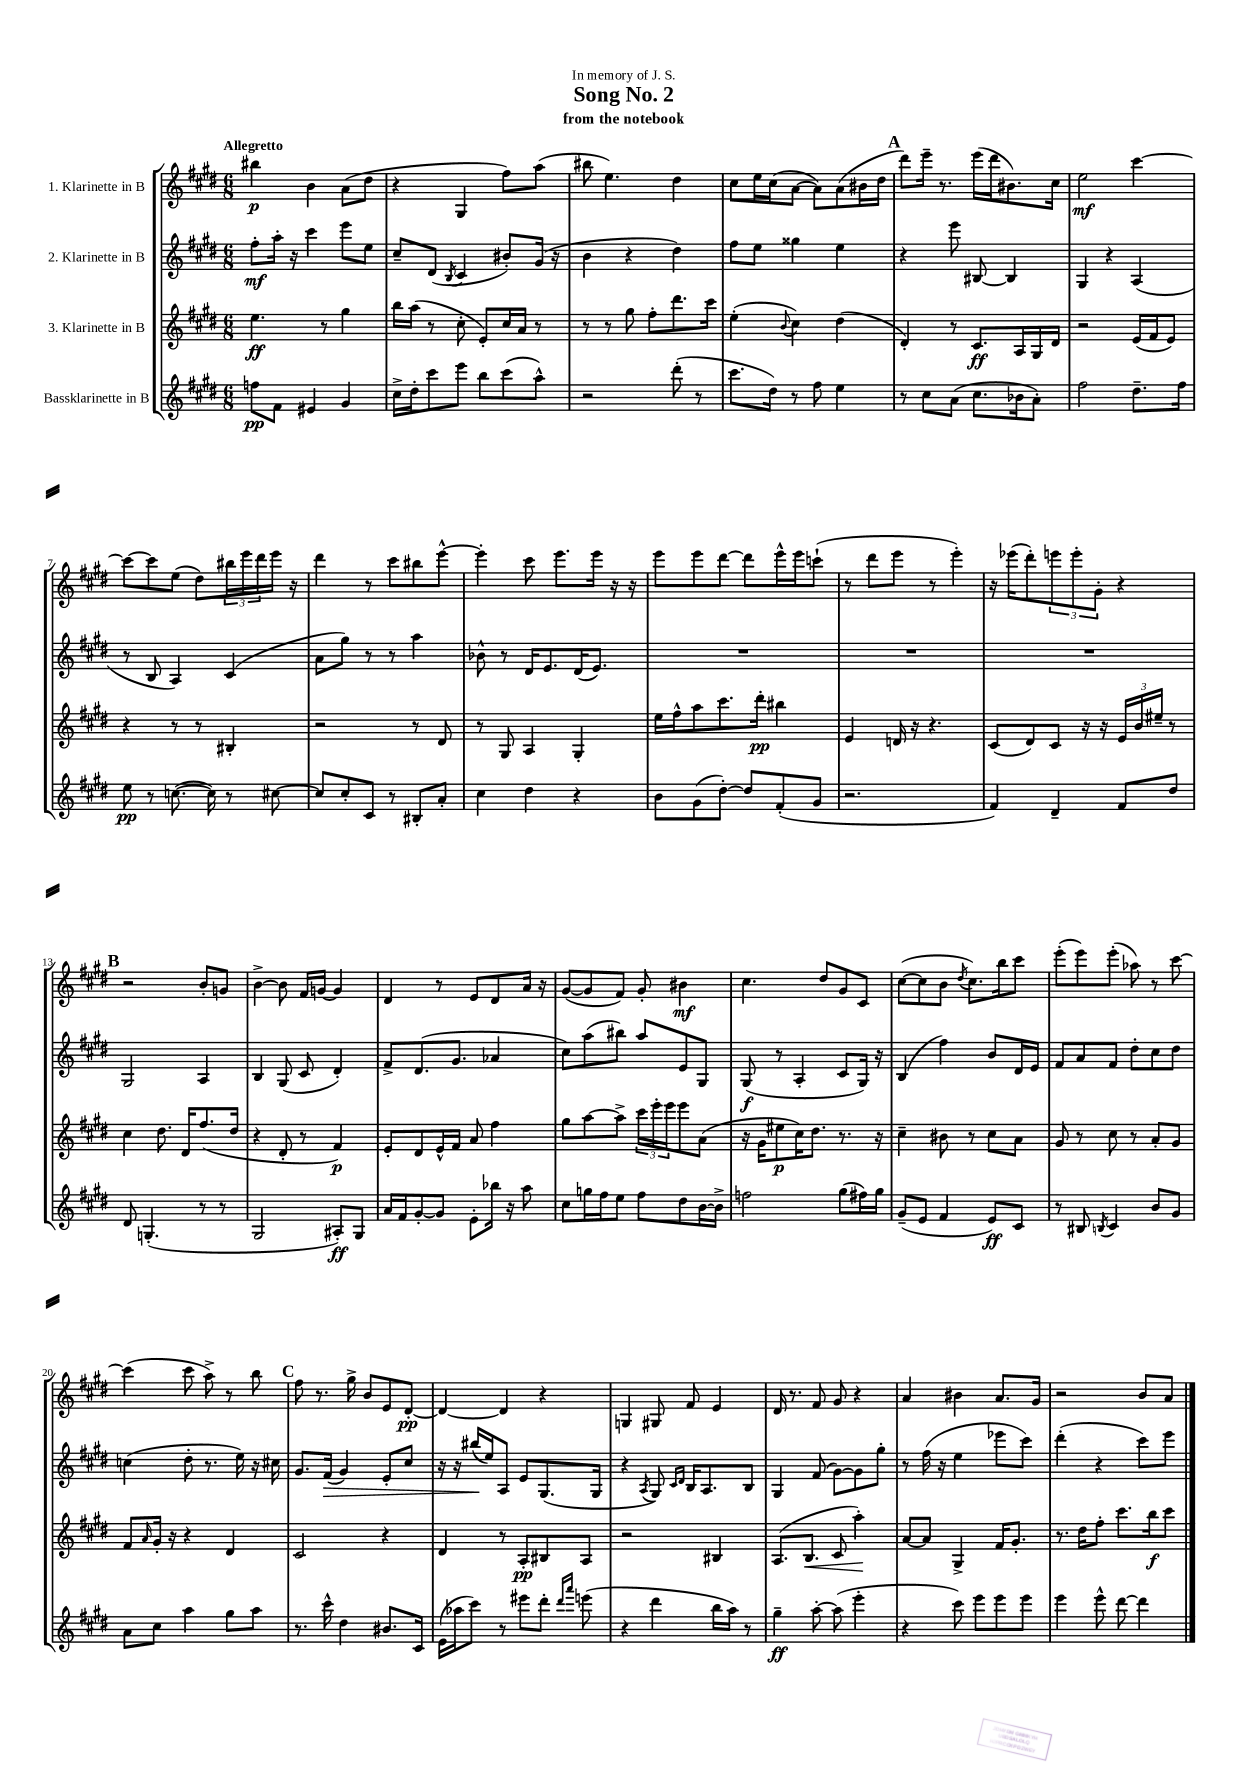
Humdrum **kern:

**kern	**dynam	**kern	**dynam	**kern	**dynam	**kern	**dynam
*part4	*part4	*part3	*part3	*part2	*part2	*part1	*part1
*staff4	*staff4	*staff3	*staff3	*staff2	*staff2	*staff1	*staff1
*I"Bassklarinette in B	*	*I"3. Klarinette in B	*	*I"2. Klarinette in B	*	*I"1. Klarinette in B	*
*clefG2	*	*clefG2	*	*clefG2	*	*clefG2	*
*k[f#c#g#d#]	*	*k[f#c#g#d#]	*	*k[f#c#g#d#]	*	*k[f#c#g#d#]	*
*M6/8	*	*M6/8	*	*M6/8	*	*M6/8	*
=1	=1	=1	=1	=1	=1	=1	=1
!	!	!	!	!	!	!LO:TX:a:B:t=Allegretto	!
8ffn\L	pp	4.ee\	ff	8ff#'\L	mf	4bb#X\	p
8f#\J	.	.	.	16aa'\Jk	.	.	.
.	.	.	.	16r	.	.	.
4e#X/	.	.	.	4ccc#\	.	4b\	.
.	.	8r	.	.	.	.	.
4g#/	.	4gg#\	.	8eee\L	.	(8a\L	.
.	.	.	.	8ee\J	.	8dd#\J	.
=2	=2	=2	=2	=2	=2	=2	=2
16cc#^\LL	.	16bb\LL	.	8cc#~/L	.	4r	.
16dd#'\J	.	(16aa\JJ	.	.	.	.	.
8ccc#\	.	8r	.	(8d#/J	.	.	.
.	.	.	.	8qB/	.	.	.
8eee\J	.	8cc#'\	.	4c#/	.	4G#/	.
8bb\L	.	8e'/L)	.	.	.	.	.
(8ccc#\	.	16cc#/L	.	8b#X'/L)	.	8ff#\L)	.
.	.	16a/JJ	.	.	.	.	.
8aa^^\J)	.	8r	.	(16g#/Jk	.	(8aa\J	.
.	.	.	.	16r	.	.	.
=3	=3	=3	=3	=3	=3	=3	=3
2r	.	8r	.	4b\	.	8bb#X\	.
.	.	8r	.	.	.	4.ee\)	.
.	.	8gg#\	.	4r	.	.	.
.	.	8ff#'\L	.	.	.	.	.
(8ddd#'\	.	8.ddd#\	.	4dd#\)	.	4dd#\	.
8r	.	.	.	.	.	.	.
.	.	16ccc#\Jk	.	.	.	.	.
=4	=4	=4	=4	=4	=4	=4	=4
8.ccc#\L	.	(4ee'\	.	8ff#\L	.	8cc#\L	.
.	.	.	.	8ee\J	.	16ee\L	.
16dd#\Jk)	.	.	.	.	.	(16cc#\J	.
.	.	8qqb/	.	.	.	.	.
8r	.	4cc#\)	.	4gg##X\	.	[8a\J	.
8ff#\	.	.	.	.	.	8a\L])	.
4ee\	.	(4dd#\	.	4ee\	.	(8a\	.
.	.	.	.	.	.	16b#X\L	.
.	.	.	.	.	.	16dd#\JJ	.
!!LO:REH:place=s1:t=A
=5	=5	=5	=5	=5	=5	=5	=5
8r	.	4d#'/)	.	4r	.	8ddd#\L)	.
8cc#\L	.	.	.	.	.	16eee~\Jk	.
.	.	.	.	.	.	8.r	.
(8a\J	.	8r	.	8eee\	.	.	.
8.cc#\L	.	8.c#/L	ff	[8B#X/	.	(16eee\LL	.
.	.	.	.	.	.	16ddd#\J	.
.	.	.	.	4B#/]	.	8.b#X\)	.
16b-X\k	.	16A/L	.	.	.	.	.
8a'\J)	.	16G#/	.	.	.	.	.
.	.	16d#/JJ	.	.	.	16cc#\Jk	.
=6	=6	=6	=6	=6	=6	=6	=6
2ff#\	.	2r	.	4G#/	.	2ee\	mf
.	.	.	.	4r	.	.	.
8.dd#~\L	.	(16e/LL	.	(4A/	.	[4ccc#\	.
.	.	16f#/J	.	.	.	.	.
.	.	8e/J)	.	.	.	.	.
16ff#\Jk	.	.	.	.	.	.	.
!!LO:LB:g=z
=7	=7	=7	=7	=7	=7	=7	=7
8ee\	pp	4r	.	8r	.	8ccc#\L_	.
8r	.	.	.	8B/	.	8ccc#\]	.
([8.ccn\	.	8r	.	4A/)	.	(8ee\J	.
.	.	8r	.	.	.	8dd#\L)	.
16cc\])	.	.	.	.	.	.	.
8r	.	4B#X'/	.	(4c#/	.	24bb#X\L	.
.	.	.	.	.	.	24eee\	.
.	.	.	.	.	.	24ddd#\	.
[8cc#X\	.	.	.	.	.	16eee\JJ	.
.	.	.	.	.	.	16r	.
=8	=8	=8	=8	=8	=8	=8	=8
8cc#/L]	.	2r	.	8a\L	.	4ddd#\	.
8cc#'/	.	.	.	8gg#\J)	.	.	.
8c#/J	.	.	.	8r	.	8r	.
8r	.	.	.	8r	.	8ccc#\L	.
8B#X'/L	.	8r	.	4aa\	.	8bb#X\	.
8a'/J	.	8d#/	.	.	.	[8eee^^\J	.
=9	=9	=9	=9	=9	=9	=9	=9
4cc#\	.	8r	.	8b-X^^\	.	4eee'\]	.
.	.	8G#/	.	8r	.	.	.
4dd#\	.	4A/	.	16d#/KL	.	8ccc#\	.
.	.	.	.	8.e/	.	.	.
.	.	.	.	.	.	8.eee\L	.
4r	.	4G#'/	.	(16d#/K	.	.	.
.	.	.	.	8.e/J)	.	16eee\Jk	.
.	.	.	.	.	.	16r	.
.	.	.	.	.	.	16r	.
=10	=10	=10	=10	=10	=10	=10	=10
8b\L	.	16ee\LL	.	2.r	.	8eee\L	.
.	.	16ff#^^\J	.	.	.	.	.
(8g#\	.	8aa\	.	.	.	8eee\	.
[8dd#'\J)	.	8.ccc#\	.	.	.	[8ddd#\J	.
8dd#/L]	.	.	.	.	.	8ddd#\L]	.
.	.	16ddd#'\Jk	pp	.	.	.	.
(8f#'/	.	4bb#X\	.	.	.	16eee^^\L	.
.	.	.	.	.	.	16eee\J	.
8g#/J	.	.	.	.	.	(8cccn`\J	.
=11	=11	=11	=11	=11	=11	=11	=11
2.r	.	4e/	.	2.r	.	8r	.
.	.	.	.	.	.	8ddd#\L	.
.	.	16dn/	.	.	.	8eee\J	.
.	.	16r	.	.	.	.	.
.	.	4.r	.	.	.	8r	.
.	.	.	.	.	.	4eee'\)	.
=12	=12	=12	=12	=12	=12	=12	=12
4f#/)	.	(8c#/L	.	2.r	.	16r	.
.	.	.	.	.	.	(16eee-X\KL	.
.	.	8d#/)	.	.	.	8ddd#'\)	.
4d#~/	.	8c#/J	.	.	.	12eeen\	.
.	.	.	.	.	.	12eee'\	.
.	.	16r	.	.	.	.	.
.	.	.	.	.	.	12g#'\J	.
.	.	16r	.	.	.	.	.
8f#/L	.	24e/LL	.	.	.	4r	.
.	.	24b/	.	.	.	.	.
.	.	24ee#X~/JJ	.	.	.	.	.
8dd#/J	.	8r	.	.	.	.	.
!!LO:LB:g=z
!!LO:REH:place=s1:t=B
=13	=13	=13	=13	=13	=13	=13	=13
8d#/	.	4cc#\	.	2G#/	.	2r	.
(4.Gn'/	.	.	.	.	.	.	.
.	.	8.dd#\	.	.	.	.	.
.	.	16d#/KL	.	.	.	.	.
8r	.	(8.ff#/	.	4A/	.	8b'/L	.
8r	.	.	.	.	.	8gn/J	.
.	.	16dd#/Jk	.	.	.	.	.
=14	=14	=14	=14	=14	=14	=14	=14
2G#/	.	4r	.	4B/	.	[4b^\	.
.	.	8d#'/	.	(8G#/	.	8b\]	.
.	.	8r	.	8c#/	.	16f#/LL	.
.	.	.	.	.	.	[16gn/JJ	.
8A#X'/L)	ff	4f#/)	p	4d#'/)	.	4g/]	.
8G#/J	.	.	.	.	.	.	.
=15	=15	=15	=15	=15	=15	=15	=15
16a/LL	.	8e'/L	.	8f#^/L	.	4d#/	.
16f#/J	.	.	.	.	.	.	.
[8g#'/	.	8d#/	.	(8.d#/	.	.	.
8g#/J]	.	16e^^/L	.	.	.	8r	.
.	.	16f#/JJ	.	8.g#/J	.	.	.
8e'\L	.	8a/	.	.	.	8e/L	.
16bb-X\Jk	.	4ff#\	.	4a-X/	.	8d#/	.
16r	.	.	.	.	.	.	.
8aa\	.	.	.	.	.	16a/Jk	.
.	.	.	.	.	.	16r	.
=16	=16	=16	=16	=16	=16	=16	=16
8cc#\L	.	8gg#\L	.	8cc#\L)	.	([8g#/L	.
16ggn\L	.	[8aa\	.	(8aa\	.	8g#/]	.
16ff#\J	.	.	.	.	.	.	.
8ee\J	.	8aa^\J]	.	8bb#X\J)	.	8f#/J)	.
8ff#\L	.	24ccc#\LL	.	8aa/L	.	8g#'/	.
.	.	24eee'\	.	.	.	.	.
.	.	24eee\J	.	.	.	.	.
8dd#\	.	8eee\	.	8e/	.	4b#X\	mf
[16b\L	.	(8a\J	.	8G#/J	.	.	.
16b^\JJ]	.	.	.	.	.	.	.
=17	=17	=17	=17	=17	=17	=17	=17
2ffn\	.	16r	.	(8G#/	f	4.cc#\	.
.	.	16g#\KL	.	.	.	.	.
.	.	8ee#X\	p	8r	.	.	.
.	.	16cc#\K)	.	4A'/	.	.	.
.	.	8.dd#\J	.	.	.	.	.
.	.	.	.	.	.	8dd#/L	.
(8gg#\L	.	8.r	.	8c#/L	.	8g#/	.
16ff#X\L)	.	.	.	16G#/Jk)	.	8c#/J	.
16gg#\JJ	.	16r	.	16r	.	.	.
=18	=18	=18	=18	=18	=18	=18	=18
(8g#~/L	.	4cc#~\	.	(4B/	.	([8cc#\L	.
8e/J	.	.	.	.	.	8cc#\]	.
4f#/	.	8b#X\	.	4ff#\)	.	8b\J	.
.	.	.	.	.	.	8qdd#/	.
.	.	8r	.	.	.	8.cc#\L)	.
8e/L)	ff	8cc#\L	.	8b/L	.	.	.
.	.	.	.	.	.	16bb\k	.
8c#/J	.	8a\J	.	16d#/L	.	8ccc#\J	.
.	.	.	.	16e/JJ	.	.	.
=19	=19	=19	=19	=19	=19	=19	=19
8r	.	8g#/	.	8f#/L	.	(8eee'\L	.
8B#X/	.	8r	.	8a/	.	8eee\)	.
8qBn/	.	.	.	.	.	.	.
4c#/	.	8cc#\	.	8f#/J	.	(8eee'\J	.
.	.	8r	.	8dd#'\L	.	8aa-X\)	.
8b/L	.	8a'/L	.	8cc#\	.	8r	.
8g#/J	.	8g#/J	.	8dd#\J	.	[8ccc#\	.
!!LO:LB:g=z
=20	=20	=20	=20	=20	=20	=20	=20
8a\L	.	8f#/L	.	(4ccn\	.	(4ccc#\]	.
.	.	16qqa/	.	.	.	.	.
8cc#\J	.	16g#'/Jk	.	.	.	.	.
.	.	16r	.	.	.	.	.
4aa\	.	4r	.	8dd#'\	.	8ccc#\	.
.	.	.	.	8.r	.	8aa^\)	.
8gg#\L	.	4d#/	.	.	.	8r	.
.	.	.	.	16ee\)	.	.	.
8aa\J	.	.	.	16r	.	8bb\	.
.	.	.	.	16cc#X\	.	.	.
!!LO:REH:place=s1:t=C
=21	=21	=21	=21	=21	=21	=21	=21
8.r	.	2c#/	.	8.g#/L	.	8ff#\	.
.	.	.	.	.	.	8.r	.
!	!	!	!	!	!LO:HP:b	!	!
16ccc#^^\	.	.	.	(16f#/Jk	>	.	.
4dd#\	.	.	.	4g#/)	.	.	.
.	.	.	.	.	.	16gg#^\	.
.	.	.	.	.	.	8b/L	.
8.b#X/L	.	4r	.	8e'/L	.	8e/	.
.	.	.	.	8cc#/J	.	[8d#'/J	pp
16c#/Jk	.	.	.	.	.	.	.
=22	=22	=22	=22	=22	=22	=22	=22
(16e\LL	.	4d#/	.	16r	.	4d#/_	.
16aa-X\J	.	.	.	16r	.	.	.
8ccc#\J)	.	.	.	(16bb#X/LL	.	.	.
.	.	.	.	16ee/J)	]	.	.
8r	.	8r	.	8A/J	.	4d#/]	.
8eee#X\L	.	8A'/L	pp	8e/L	.	.	.
8ddd#'\J	.	8B#X/	.	(8.G#/	.	4r	.
16qqddd#/LL	.	.	.	.	.	.	.
16qqaaa/JJ	.	.	.	.	.	.	.
(8eeen\	.	8A/J	.	.	.	.	.
.	.	.	.	16G#/Jk	.	.	.
=23	=23	=23	=23	=23	=23	=23	=23
4r	.	2r	.	4r	.	4Gn/	.
.	.	.	.	8qA/	.	.	.
4ddd#\	.	.	.	8G#/)	.	8G#X/	.
.	.	.	.	16qqc#/LL	.	.	.
.	.	.	.	16qqd#/JJ	.	.	.
.	.	.	.	16B/KL	.	8f#/	.
.	.	.	.	8.A/	.	.	.
16bb\LL	.	4B#X/	.	.	.	4e/	.
16aa\JJ)	.	.	.	.	.	.	.
8r	.	.	.	8B/J	.	.	.
=24	=24	=24	=24	=24	=24	=24	=24
4gg#~\	ff	(8.A/L	.	4G#/	.	16d#/	.
.	.	.	.	.	.	8.r	.
!	!	!	!LO:HP:b	!	!	!	!
.	.	8.B/J	<	.	.	.	.
[8aa'\	.	.	.	(8f#/	.	8f#/	.
(8aa\]	.	8c#/	.	[8g#\L)	.	8g#/	.
4eee'\	.	4aa'\)	.	8g#\]	.	4r	.
.	.	.	.	8gg#'\J	.	.	.
.	.	.	[	.	.	.	.
=25	=25	=25	=25	=25	=25	=25	=25
4r	.	[8a/L	.	8r	.	4a/	.
.	.	8a/J]	.	(16ff#\	.	.	.
.	.	.	.	16r	.	.	.
8ccc#\)	.	4G#^/	.	4ee\	.	4b#X\	.
8eee\L	.	.	.	.	.	.	.
8eee\	.	16f#/KL	.	8eee-X\L	.	8.a/L	.
.	.	8.g#'/J	.	.	.	.	.
8eee\J	.	.	.	8ccc#\J)	.	.	.
.	.	.	.	.	.	16g#/Jk	.
=26	=26	=26	=26	=26	=26	=26	=26
4eee\	.	8.r	.	(4ddd#'\	.	2r	.
.	.	16dd#\KL	.	.	.	.	.
8eee^^\	.	8ff#'\J	.	4r	.	.	.
[8ddd#\	.	8.ccc#\L	.	.	.	.	.
4ddd#\]	.	.	.	8ccc#\L)	.	8b/L	.
.	.	16bb\k	f	.	.	.	.
.	.	8ccc#\J	.	8eee\J	.	8a/J	.
==	==	==	==	==	==	==	==
*-	*-	*-	*-	*-	*-	*-	*-
